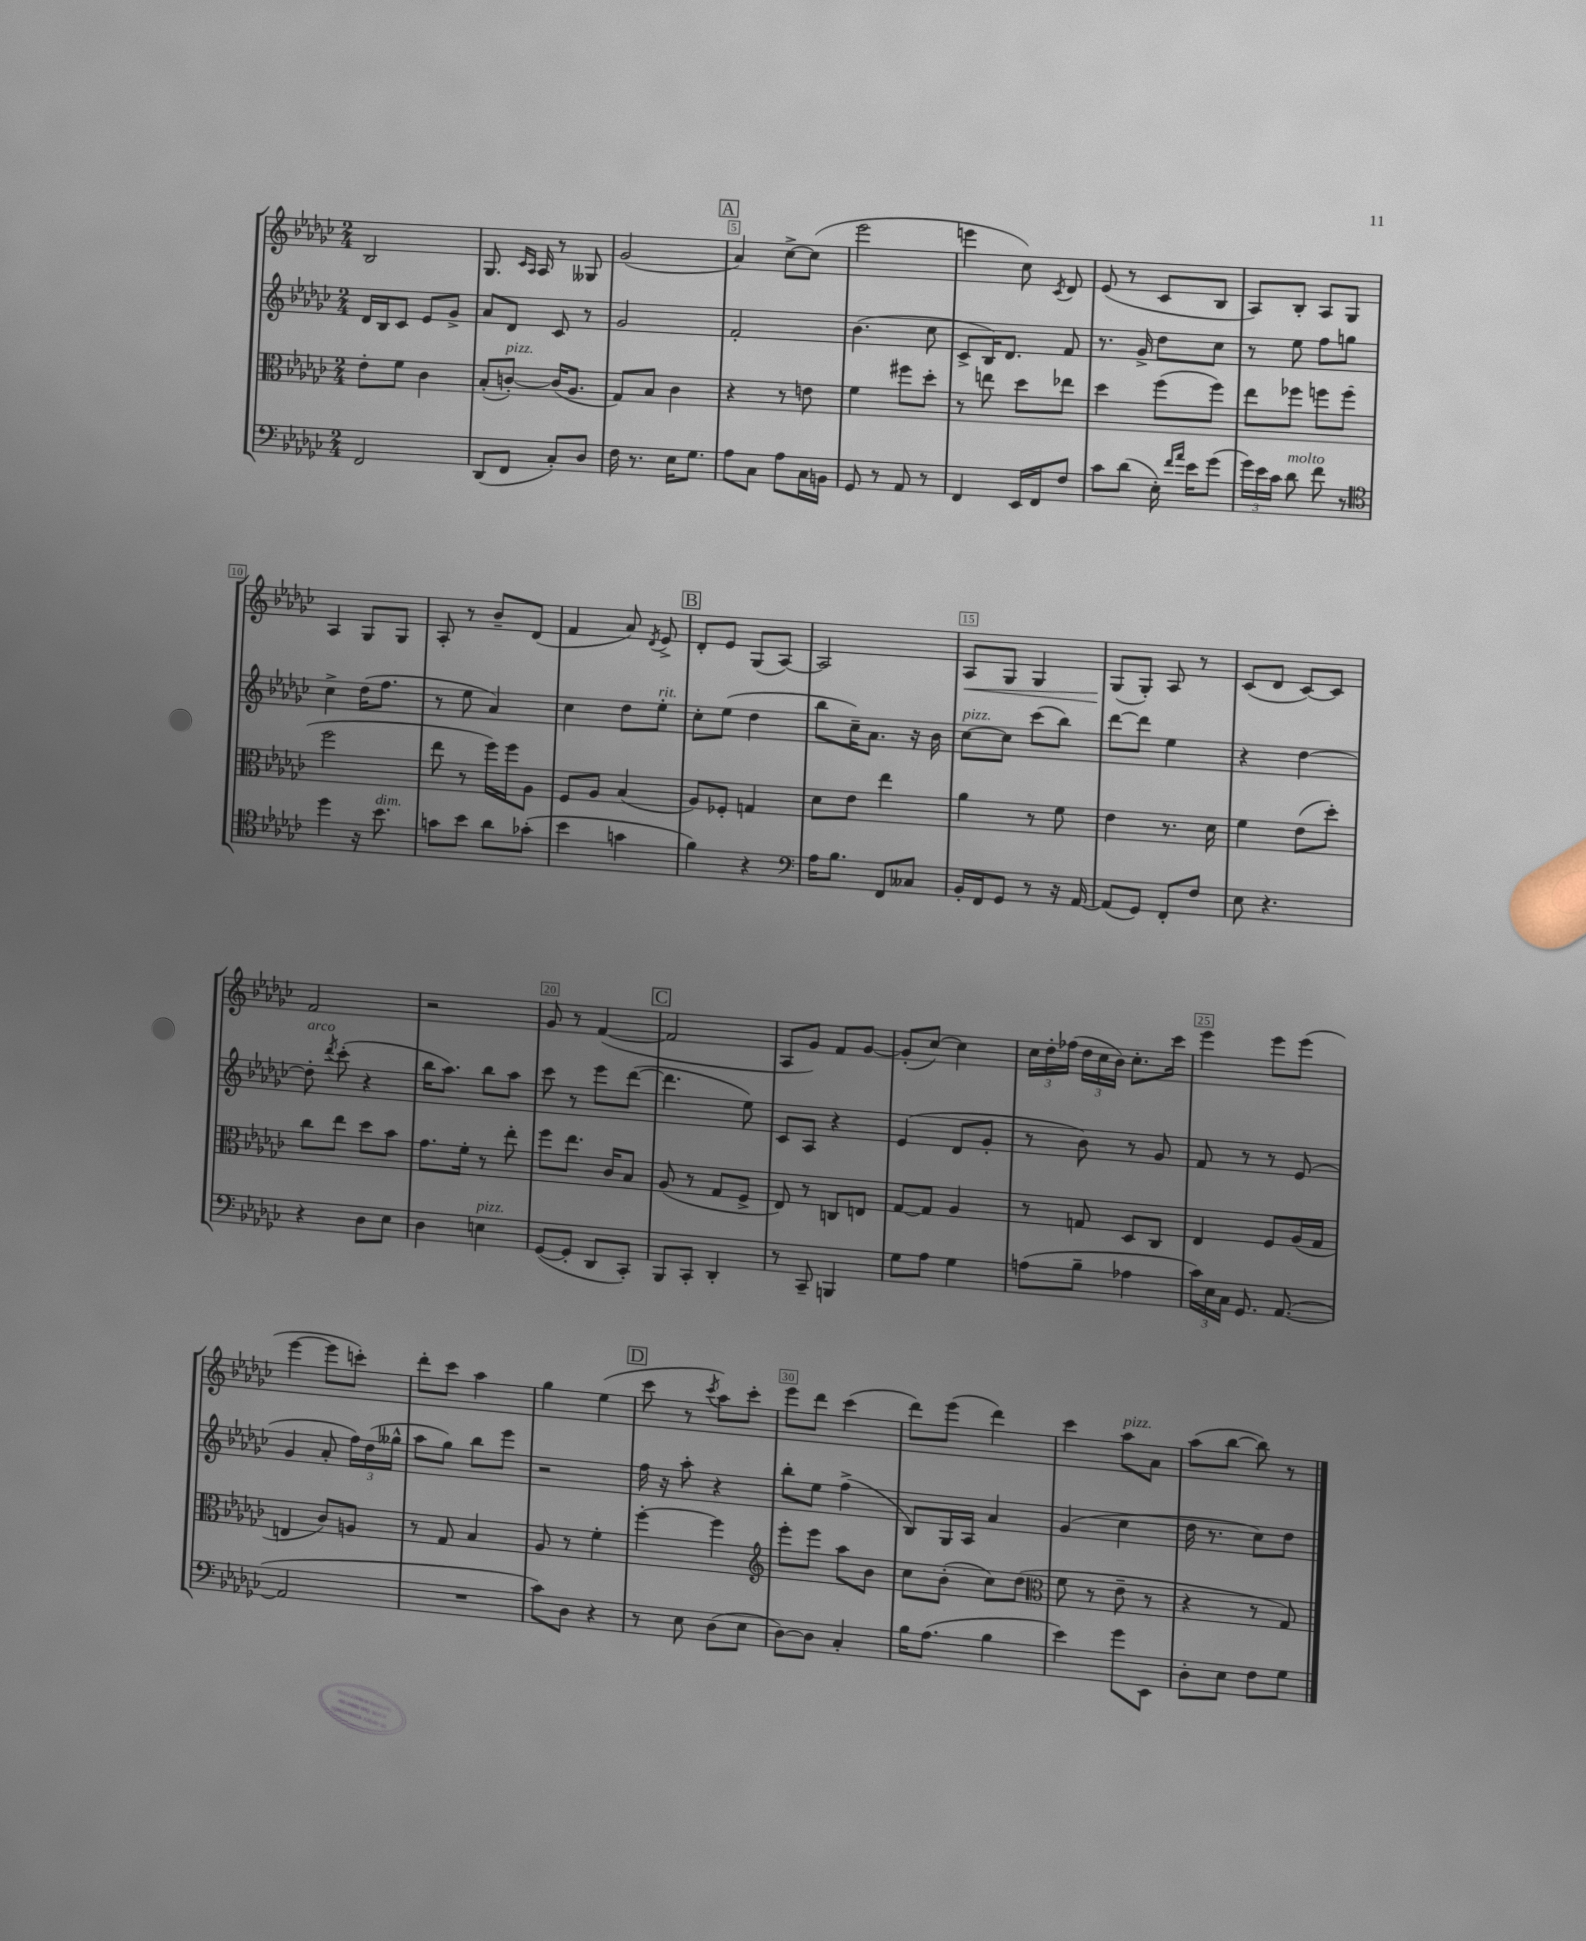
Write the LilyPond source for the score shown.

<<
\new StaffGroup <<
\new Staff = "s0" {
    \clef treble \key ges \major \numericTimeSignature \time 2/4
    \autoBeamOff bes2 |
    ges8. \grace { ces'16[ aes16] } aes16 r8 geses8 |
    ges'2( |
    \mark \markup { \box "A" } aes'4) ces''8[~-> ces''8]( |
    ees'''2 |
    e'''4 ces''8) \acciaccatura { ces'8 } des'8 |
    ees'8( r8 ces'8[ bes8] |
    aes8[) bes8]-. aes8[ ges8] |
    aes4 ges8[ ges8] |
    aes8-. r8 bes'8[-- des'8]( |
    f'4 aes'8) \acciaccatura { des'8 } ees'8-> |
    \mark \markup { \box "B" } des'8[-. ees'8] ges8[( aes8]~) |
    aes2 |
    aes8[\< ges8] ges4 |
    ges8[\!( ges8]-.) aes8 r8 |
    ces'8[( des'8] ces'8[~) ces'8] |
    f'2 |
    r2 |
    ges'8 r8 f'4~( |
    \mark \markup { \box "C" } f'2 |
    aes8[ ges'8]) f'8[ ges'8]~ |
    ges'8[-.( ces''8]~) ces''4 |
    \tuplet 3/2 { ces''16[ des''16-. fes''16]( } \tuplet 3/2 { des''16[ ces''16 bes'16]) } ces''8.[-. ces'''16] |
    ees'''4 ees'''8[ ees'''8]( |
    ees'''4~ ees'''8[ c'''8]-.) |
    des'''8[-. ces'''8] aes''4 |
    ges''4 ees''4( |
    \mark \markup { \box "D" } ces'''8 r8 \acciaccatura { ces'''8 } aes''8[) ces'''8]-. |
    ees'''8[ des'''8] ces'''4( |
    des'''8[) ees'''8]( des'''4) |
    ces'''4 aes''8[^\markup { \italic "pizz." } aes'8] |
    aes''8[( bes''8]~ bes''8) r8 \bar "|." |
}
\new Staff = "s1" {
    \clef treble \key ges \major \numericTimeSignature \time 2/4
    \autoBeamOff des'16[ bes16 ces'8] ees'8[ ges'8]-> |
    aes'8[ des'8] ces'8 r8 |
    ges'2 |
    \mark \markup { \box "A" } f'2-. |
    bes'4.( ces''8 |
    ces'8[-> bes16) des'8.] f'8 |
    r8. ges'16-> des''8[ ces''8] |
    r8 ees''8 f''8[ g''8] |
    ces''4-> des''16[( f''8.] |
    r8 ees''8 aes'4) |
    ces''4 des''8[ ees''8]-.^\markup { \italic "rit." } |
    \mark \markup { \box "B" } ces''8[-. ees''8]( des''4 |
    bes''8[ ces''16--) aes'8.] r16 bes'16 |
    ces''8[~^\markup { \italic "pizz." } ces''8] ces'''8[( bes''8]) |
    des'''8[~ des'''8] ees''4 |
    r4 des''4~ |
    des''8-.^\markup { \italic "arco" } \acciaccatura { des'''8 } ces'''8-.( r4 |
    bes''16[ aes''8.]) bes''8[ aes''8] |
    ces'''8 r8 ees'''8[ des'''8]~( |
    \mark \markup { \box "C" } des'''4. ees''8) |
    ces'8[ aes8] r4 |
    ees'4( des'8[ ges'8]-. |
    r8 bes'8) r8 ges'8 |
    f'8 r8 r8 ees'8( |
    ges'4 aes'8-. \tuplet 3/2 { f''16[) des''16( geses''16]-^ } |
    aes''8[ ges''8]) bes''8[ ees'''8] |
    r2 |
    \mark \markup { \box "D" } f''16 r16 aes''8-. r4 |
    bes''8[-. ees''8] f''4->( |
    bes8[) ges16 aes16] aes'4 |
    ges'4( ces''4 |
    des''16 r8. ces''8[) des''8] \bar "|." |
}
\new Staff = "s2" {
    \clef alto \key ges \major \numericTimeSignature \time 2/4
    \autoBeamOff ees'8[-. f'8] ces'4 |
    bes8[-.( c'8]~-.^\markup { \italic "pizz." }) c'16[( aes8.] |
    ges8[) bes8] ces'4 |
    \mark \markup { \box "A" } r4 r8 e'8 |
    f'4 fis''8[ des''8]-. |
    r8 e''8 des''8[ ees''8] |
    des''4 f''8[( f''8]) |
    ees''8[ fes''8] f''8[ f''8]( |
    f''2 |
    ees''8 r8 f''16[) f''16 aes8] |
    f8[ aes8] bes4( |
    \mark \markup { \box "B" } aes8[) fes8]-. g4 |
    des'8[ ees'8] ees''4 |
    aes'4 r8 f'8 |
    ees'4 r8. des'16 |
    f'4 ees'8[( des''8]-.) |
    ces''8[ ees''8] des''8[ bes'8] |
    ges'8.[ f'16]-. r8 ees''8-. |
    f''8[ ees''8.] ces'16[ bes8] |
    \mark \markup { \box "C" } aes8( r8 ges8[ f8]-> |
    ees8) r8 c8[ e8] |
    ges8[~ ges8] aes4 |
    r8 g8 des8[ ces8] |
    ees4 f8[ aes16( ges16] |
    e4 ces'8[) a8] |
    r8 ges8 bes4 |
    aes8 r8 f'4-. |
    \mark \markup { \box "D" } f''4~-. f''4 |
    \clef treble ees'''8[-. ees'''8] aes''8[ bes'8] |
    ces''8[ bes'8]-.( ces''8[) des''8]( |
    \clef alto f'8 r8 ees'8-- r8 |
    r4 r8 ges8) \bar "|." |
}
\new Staff = "s3" {
    \clef bass \key ges \major \numericTimeSignature \time 2/4
    \autoBeamOff f,2 |
    des,8[( f,8] ces8[-.) des8] |
    f16 r8. ees16[ ges8.] |
    \mark \markup { \box "A" } aes8[ ces8] aes8[ ces16 b,16] |
    ges,8 r8 aes,8 r8 |
    f,4 ees,16[ f,16 f8] |
    ces'8[ des'8]( ees16-.) \grace { f'16[ aes'16] } ees'16[ ges'8]( |
    \tuplet 3/2 { ges'16[) ees'16 ces'16] } des'8^\markup { \italic "molto" } f'8 r8 |
    \clef tenor des''4 r16 bes'8.^\markup { \italic "dim." } |
    g'8[ bes'8] aes'8[ ges'8]-.( |
    bes'4 g'4 |
    \mark \markup { \box "B" } f'4) r4 |
    \clef bass aes16[ bes8.] f,8[ ceses8] |
    bes,16[-. f,16 ges,8] r8 r16 aes,16~ |
    aes,8[( ges,8]) f,8[-. f8] |
    ees8 r4. |
    r4 des8[ ees8] |
    des4 e4^\markup { \italic "pizz." } |
    ges,8[~( ges,8]-. des,8[ ces,8]-.) |
    \mark \markup { \box "C" } bes,,8[ ces,8]-. des,4-. |
    r8 ces,8-- b,,4 |
    ges8[ aes8] ges4 |
    a8[( bes8]-- aes4 |
    \tuplet 3/2 { ces'16[) ees16 ces16] } ges,8. aes,8.~( |
    aes,2 |
    R2 |
    ces'8[) des8] r4 |
    \mark \markup { \box "D" } r8 ees8 des8[( ees8] |
    des8[~) des8] ces4-. |
    bes16[ aes8.]( bes4 |
    ees'4) ges'8[ ees,8] |
    des8[-. ees8] f8[ ges8] \bar "|." |
}
>>
>>
\layout { \context { \Score currentBarNumber = #2 \override BarNumber.break-visibility = ##(#f #t #t) barNumberVisibility = #(every-nth-bar-number-visible 5) \override BarNumber.stencil = #(make-stencil-boxer 0.1 0.3 ly:text-interface::print) } }
